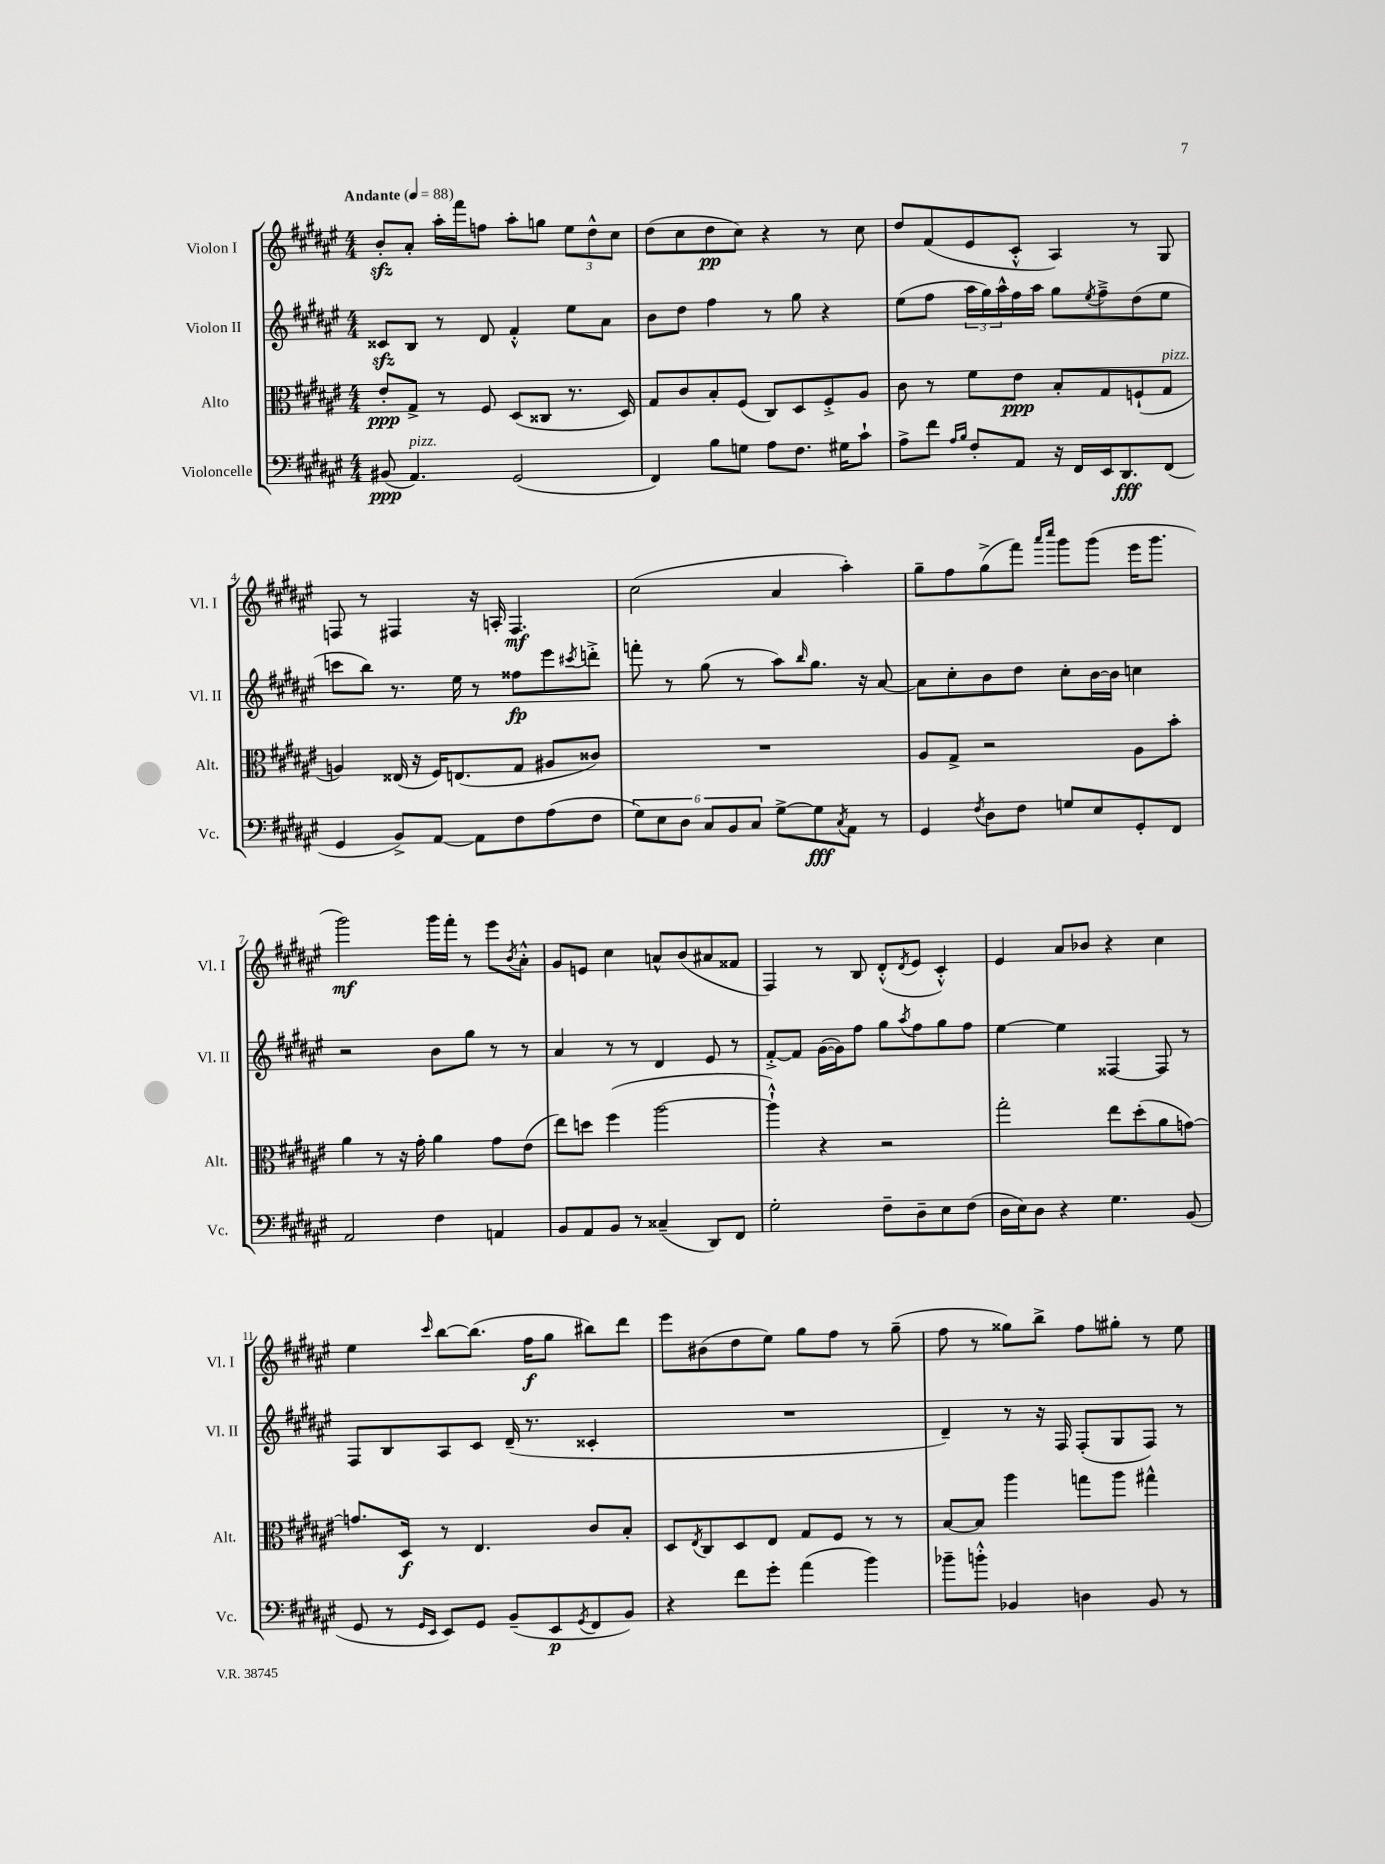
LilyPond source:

<<
\new StaffGroup <<
\new Staff = "s0" \with { instrumentName = "Violon I" shortInstrumentName = "Vl. I" } {
    \clef treble \key fis \major \numericTimeSignature \time 4/4 \tempo "Andante" 4 = 88
    b'8-.\sfz ais'8-. ais''16-. fis'''16 f''8 ais''8-. g''8 \tuplet 3/2 { eis''8 dis''8-^ cis''8 } |
    dis''8( cis''8 dis''8\pp cis''8) r4 r8 cis''8 |
    dis''8 fis'8( eis'8 cis'8-.-^ ais4) r8 gis8 |
    f8 r8 fis4 r16 a16-. fis4.\mf |
    cis''2( ais'4 ais''4-.) |
    gis''8-- fis''8 gis''8->( fis'''8) \grace { ais'''16 cis''''16 } gis'''8 gis'''8( eis'''16 gis'''8. |
    gis'''2\mf) gis'''16 fis'''16-. r8 eis'''8 \acciaccatura { b'8 } ais'8-.-^ |
    gis'8 e'8 cis''4 a'8-^ b'8( ais'8 fisis'8 |
    fis4) r8 b8 dis'8-.-^( \acciaccatura { dis'8 } eis'8 cis'4-.-^) |
    eis'4 ais'8 bes'8 r4 cis''4 |
    eis''4 \grace { cis'''16 } b''8~ b''8.( fis''16\f gis''8 bis''8) dis'''8 |
    eis'''8 bis'8( dis''8 eis''8) gis''8 fis''8 r8 gis''8--( |
    fis''8 r8 gisis''8) b''8-> fis''8 gis''8-. r8 eis''8 \bar "|." |
}
\new Staff = "s1" \with { instrumentName = "Violon II" shortInstrumentName = "Vl. II" } {
    \clef treble \key fis \major \numericTimeSignature \time 4/4
    cisis'8\sfz b8 r8 dis'8 fis'4-.-^ eis''8 ais'8 |
    b'8 dis''8 fis''4 r8 gis''8 r4 |
    eis''8( fis''8 \tuplet 3/2 { ais''16 gis''16) ais''16-^ } fis''16 ais''16 gis''8 \acciaccatura { eis''8 } fis''8---> dis''8( eis''8 |
    c'''8 b''8) r8. eis''16 r8 fisis''8\fp eis'''8 \acciaccatura { cis'''8 } d'''8-.-> |
    f'''8-. r8 gis''8( r8 ais''8) \grace { b''16 } gis''8. r16 ais'8~ |
    ais'8 cis''8-. b'8 dis''8 cis''8-. b'16~ b'16 c''4 |
    r2 b'8 gis''8 r8 r8 |
    ais'4 r8 r8 dis'4 eis'8 r8 |
    fis'8~-.-> fis'8 gis'16~( gis'16) fis''8 gis''8 \acciaccatura { ais''8 } fis''8 gis''8 fis''8 |
    eis''4~ eis''4 fisis4~ fisis8 r8 |
    fis8 b8 ais8 cis'8 dis'16--( r8. cisis'4-. |
    R1 |
    dis'4--) r8 r16 fis16 fis8-.( gis8 fis8) r8 \bar "|." |
}
\new Staff = "s2" \with { instrumentName = "Alto" shortInstrumentName = "Alt." } {
    \clef alto \key fis \major \numericTimeSignature \time 4/4
    eis'8-.\ppp gis8-> r8 fis8 dis8( cisis8 r8. dis16) |
    gis8 cis'8 b8-. fis8( cis8) dis8 fis8-.-> ais8 |
    cis'8 r8 fis'8 eis'8\ppp b8-. gis8 f8-!( gis8^\markup { \italic "pizz." } |
    a4) eisis16( r16 fis16) e8.( gis8 ais8 cisis'8) |
    R1 |
    ais8 gis8-> r2 ais8 b'8-. |
    ais'4 r8 r16 gis'16-. ais'4 gis'8 eis'8( |
    eis''8) d''8 fis''4( ais''2~ |
    ais''4-!-^) r4 r2 |
    gis''2-. eis''8 dis''8-.( ais'8 g'8~) |
    g'8. dis16\f r8 eis4. cis'8 b8-. |
    dis8 \acciaccatura { eis8 } cis8 dis8 eis8 gis8 fis8 r8 r8 |
    b8~ b8 ais''4 g''8 ais''8 gis''4-^ \bar "|." |
}
\new Staff = "s3" \with { instrumentName = "Violoncelle" shortInstrumentName = "Vc." } {
    \clef bass \key fis \major \numericTimeSignature \time 4/4
    bis,8\ppp( ais,4.^\markup { \italic "pizz." }) gis,2( |
    fis,4) b8 g8 ais8 fis8. gis16 cis'8-! |
    ais8-> fis'8 \grace { ais16 b16 } fis8-. ais,8 r16 fis,16 eis,16 dis,8.\fff fis,8( |
    gis,4 b,8->) ais,8~ ais,8 fis8 ais8( fis8 |
    \tuplet 6/4 { gis8) eis8 dis8 cis8 b,8 cis8 } gis8~-> gis8\fff \acciaccatura { cis8 } ais,8 r8 |
    gis,4 \acciaccatura { fis8 } dis8 fis8 g8 eis8 gis,8-. fis,8 |
    ais,2 fis4 a,4 |
    b,8 ais,8 b,8 r8 cisis4--( dis,8) fis,8 |
    gis2-. fis8-- dis8-- eis8 fis8( |
    dis16 eis16) dis8 r4 gis4. b,8( |
    gis,8 r8 \grace { gis,16 eis,16 } eis,8) gis,8 b,8--( eis,8\p \acciaccatura { gis,8 } fis,8 b,8) |
    r4 fis'8 gis'8-. ais'4( b'4) |
    bes'8-- b'8-.-^ bes,4 d4 bes,8 r8 \bar "|." |
}
>>
>>
